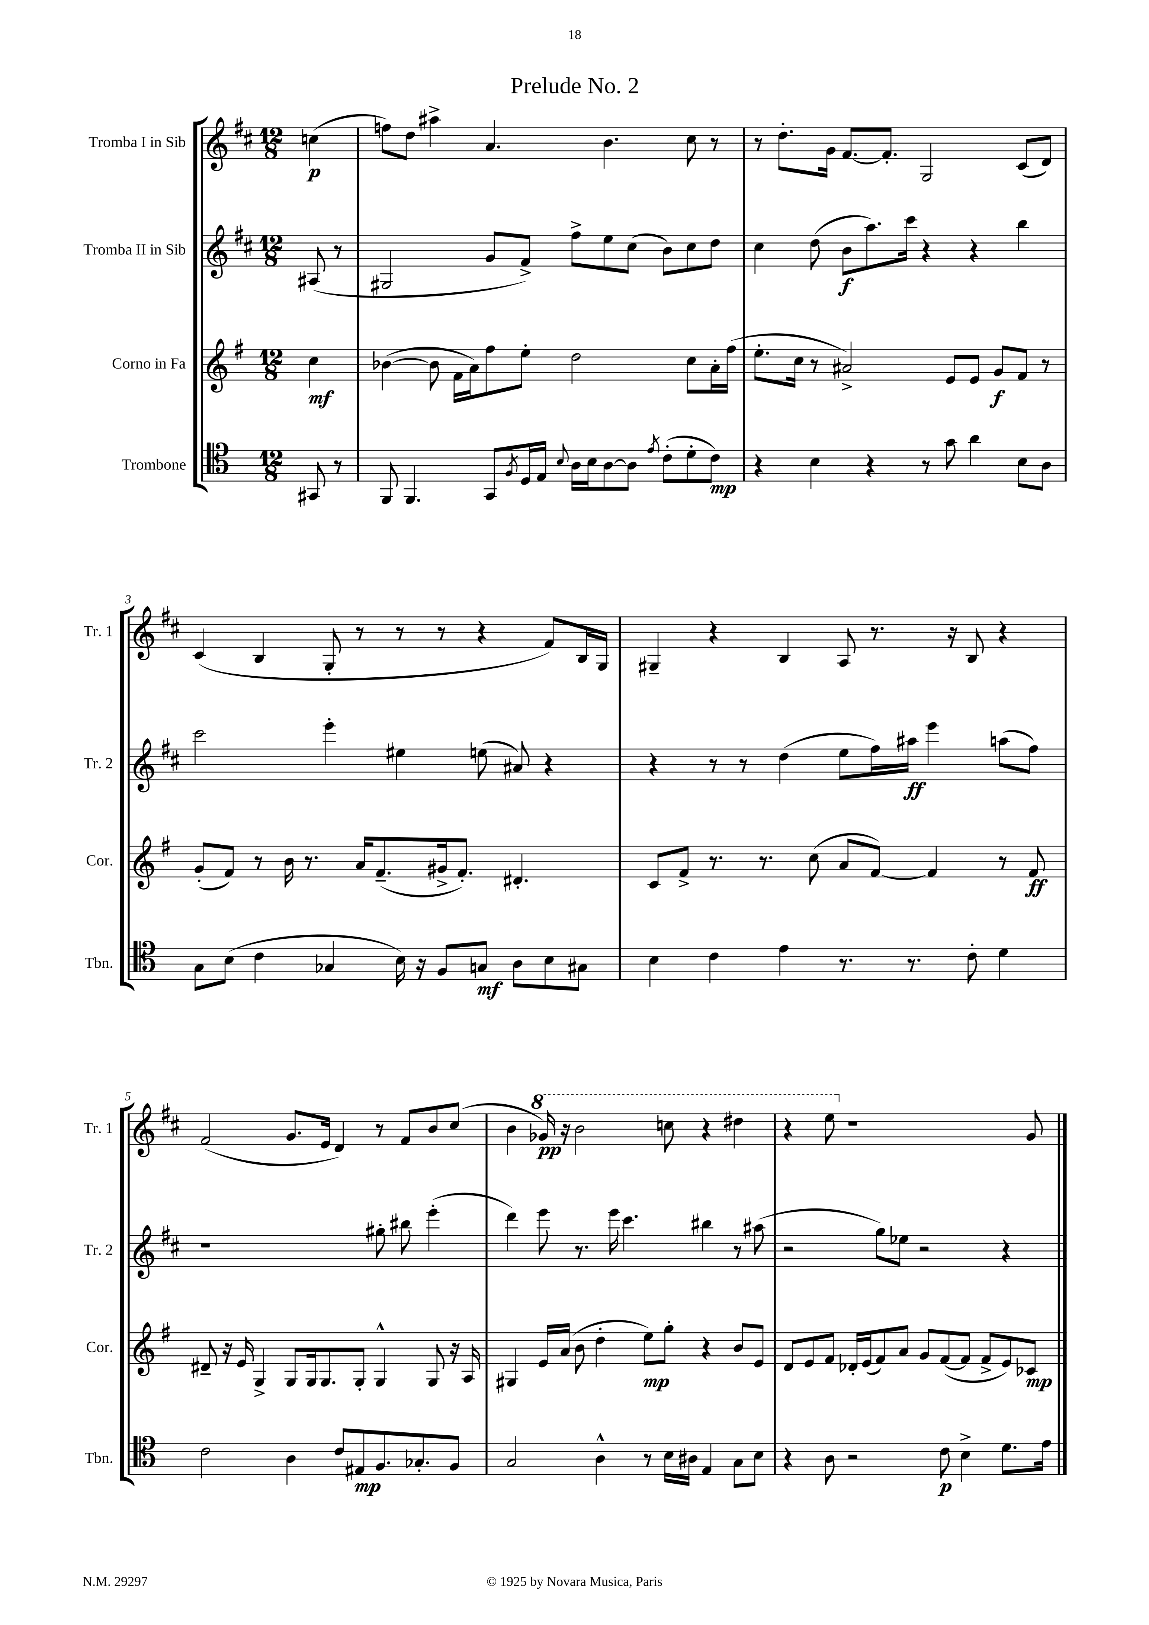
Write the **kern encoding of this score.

**kern	**kern	**kern	**kern
*staff4	*staff3	*staff2	*staff1
*clefC4	*clefG2	*clefG2	*clefG2
*k[]	*k[f#]	*k[f#c#]	*k[f#c#]
*M12/8	*M12/8	*M12/8	*M12/8
8GG#	4cc	(8A#	(4cc
8r	.	8r	.
=	=	=	=
8FF	([4b-	2G#	8ff)
4.FF	.	.	8dd
.	8b-]	.	4aa#^
.	16f#	.	.
.	16a)	.	.
8GG	8ff#	8g	4.a
8qF	.	.	.
16D	8ee'	8f#^)	.
16E	.	.	.
8qqB	.	.	.
16A	2dd	8ff#^	.
16B	.	.	.
[8A	.	8ee	4.b
8A]	.	(8cc#	.
8qe	.	.	.
(8c'	.	8b)	.
8d'	8cc	8cc#	8cc#
8c)	16a'	8dd	8r
.	(16ff#	.	.
=	=	=	=
4r	8.ee'	4cc#	8r
.	.	.	8.dd'
.	16cc	.	.
4B	8r	(8dd	.
.	.	.	16g
.	2a#^)	8b	[8.f#
4r	.	8.aa)	.
.	.	.	8.f#']
.	.	16ccc#	.
8r	.	4r	2G
8g	8e	.	.
4a	8e	4r	.
.	8g	.	.
8B	8f#	4bb	(8c#
8A	8r	.	8d)
=	=	=	=
8G	(8g'	2ccc#	(4c#
(8B	8f#)	.	.
4c	8r	.	4B
.	16b	.	.
.	8.r	.	.
4G-	.	4eee'	8G'
.	16a	.	8r
.	(8.f#~	.	.
16B)	.	4ee#	8r
16r	.	.	.
8F	16g#^	.	8r
.	8.f#')	.	.
8G	.	(8ee	4r
8A	4.d#'	8a#)	.
8B	.	4r	8f#)
8G#	.	.	16B
.	.	.	16G
=	=	=	=
4B	8c	4r	4G#~
.	8f#^	.	.
4c	8.r	8r	4r
.	.	8r	.
.	8.r	.	.
4e	.	(4dd	4B
.	(8cc	.	.
8.r	8a	8ee	8A
.	[8f#)	16ff#)	8.r
8.r	.	16aa#	.
.	4f#]	4eee	.
.	.	.	16r
8c'	.	.	8B
4d	8r	(8aa	4r
.	8f#	8ff#)	.
=	=	=	=
2c	8d#~	1r	(2f#
.	16r	.	.
.	16e	.	.
.	4G^	.	.
4A	8G	.	8.g
.	16G	.	.
.	8.G	.	16e
8c	.	.	4d)
8E#	8G'	.	.
8.F	4G^^	8gg#'	8r
.	.	8bb#	8f#
8.G-'	.	.	.
.	8G	(4eee'	8b
8F	16r	.	(8cc#
.	16A	.	.
=	=	=	=
2G	4G#	4ddd)	4b
.	16e	8eee	16gg-)
.	(16a	.	16r
.	8b	8.r	2bb
4A^^	4dd'	.	.
.	.	16eee	.
.	.	4.ccc#	.
8r	8ee)	.	.
16B	8gg'	.	8ccc
16A#	.	.	.
4E	4r	4bb#	4r
8G	8b	8r	4ddd#
8B	8e	(8aa#	.
=	=	=	=
4r	8d	2r	4r
.	8e	.	.
8A	8f#	.	8eee
2r	16d-'	.	1r
.	(16e	.	.
.	8f#)	8gg)	.
.	8a	8ee-	.
.	8g	2r	.
8c	([8f#	.	.
4B^	8f#]	.	.
.	8f#^	.	.
8.d	8e)	4r	.
.	8c-	.	8g
16e	.	.	.
==	==	==	==
*-	*-	*-	*-
